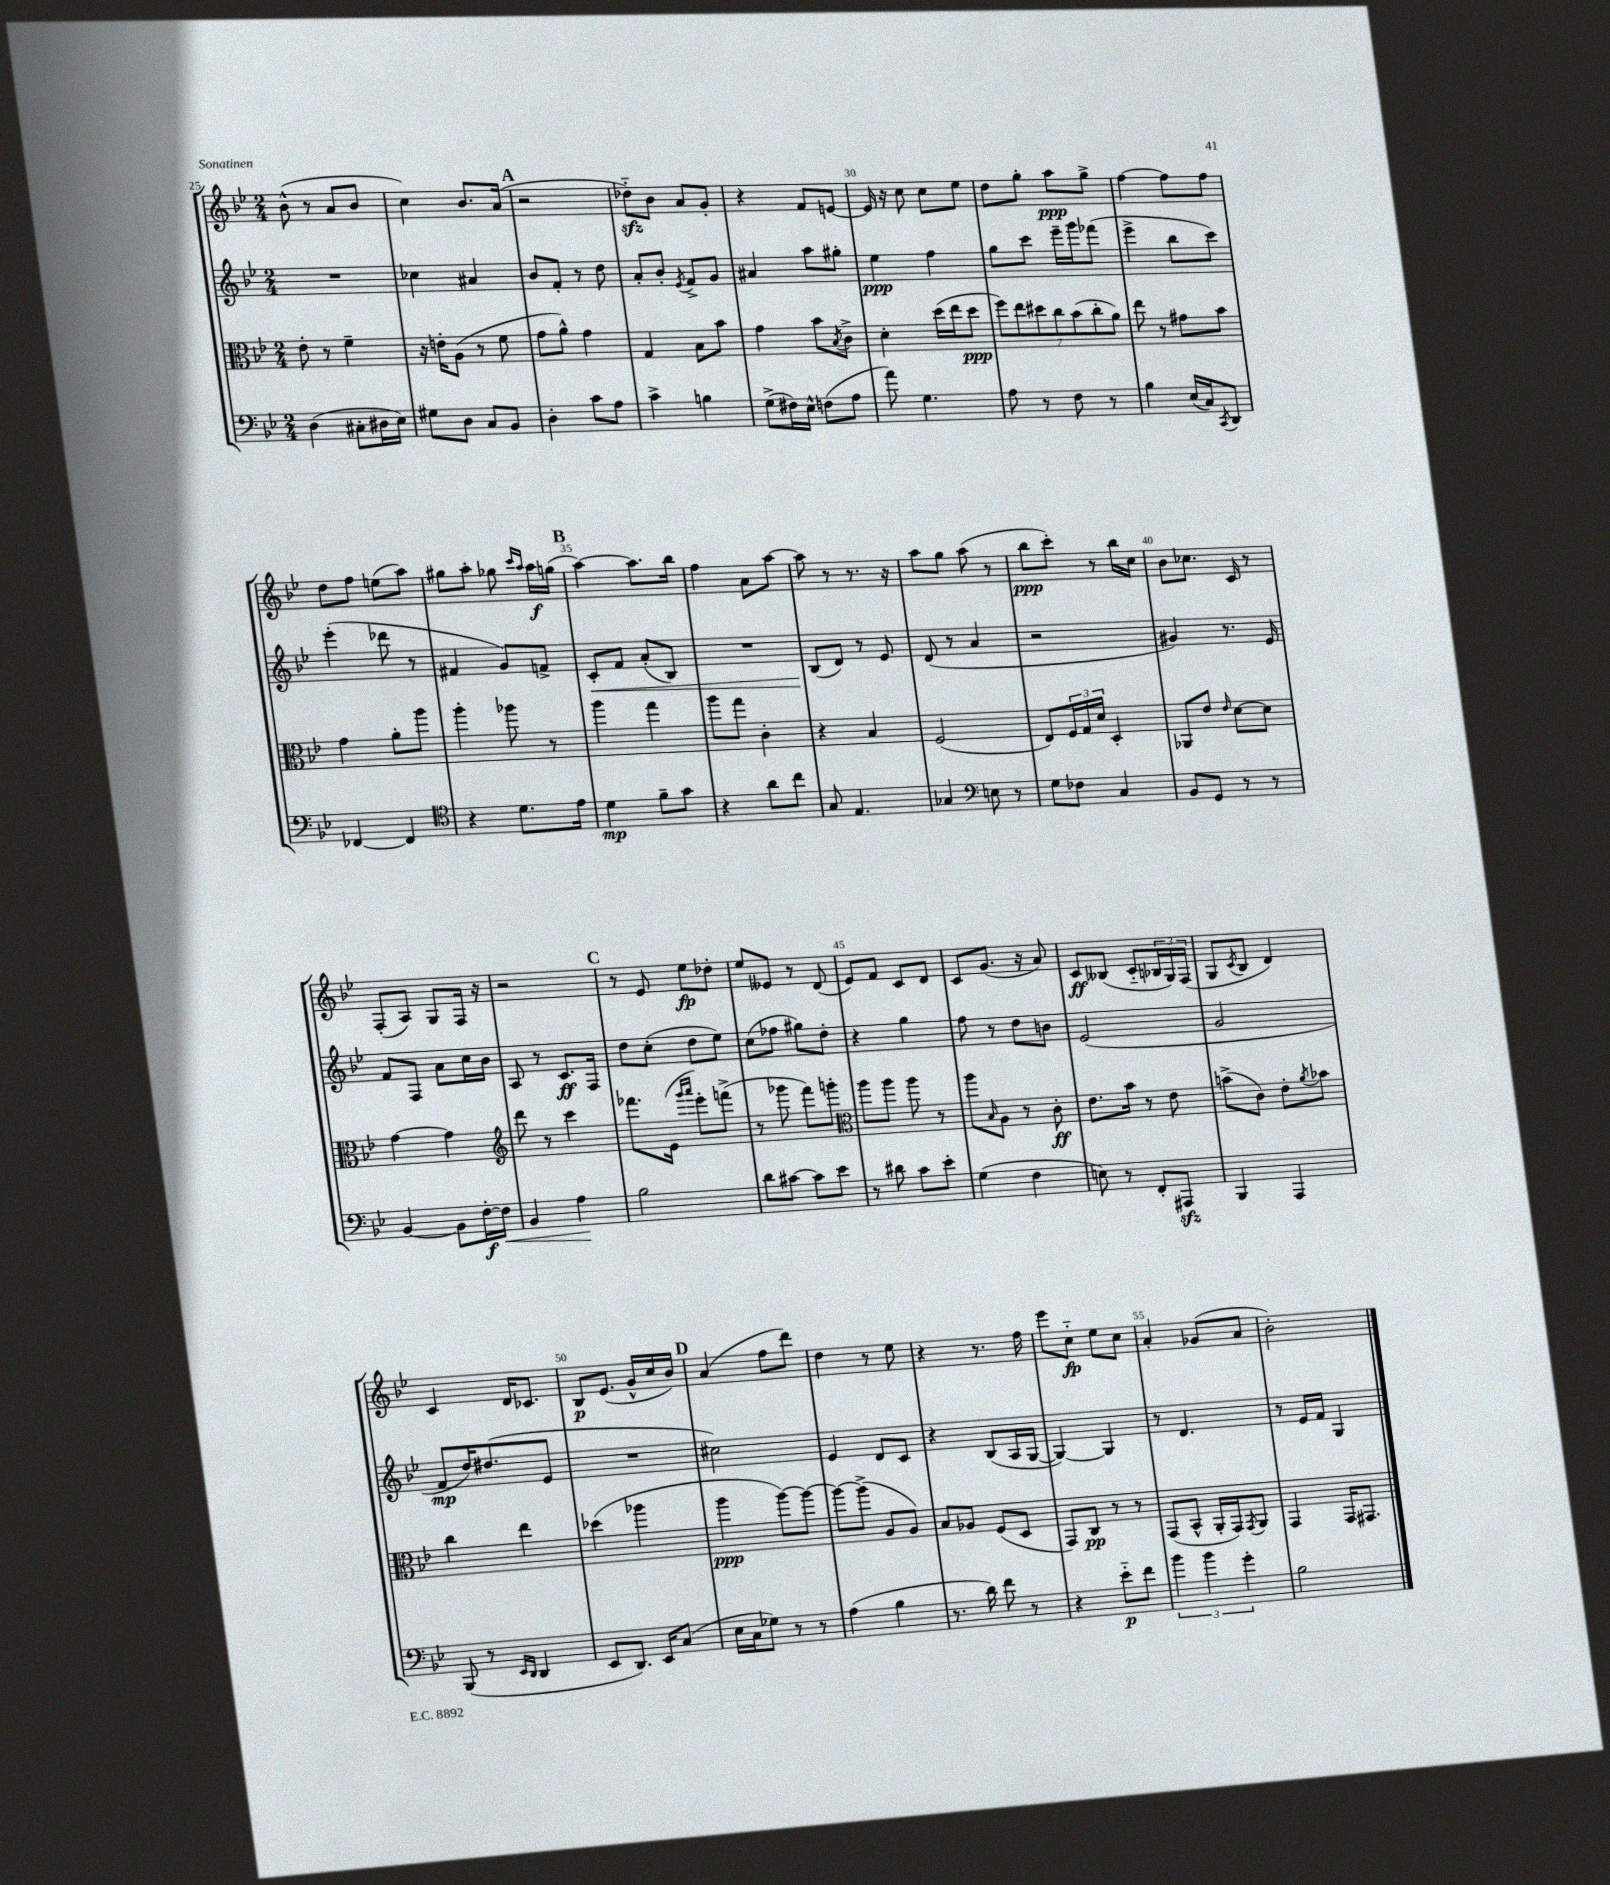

**kern	**dynam	**kern	**dynam	**kern	**dynam	**kern	**dynam
*part4	*part4	*part3	*part3	*part2	*part2	*part1	*part1
*staff4	*staff4	*staff3	*staff3	*staff2	*staff2	*staff1	*staff1
*clefF4	*	*clefC3	*	*clefG2	*	*clefG2	*
*k[b-e-]	*	*k[b-e-]	*	*k[b-e-]	*	*k[b-e-]	*
*M2/4	*	*M2/4	*	*M2/4	*	*M2/4	*
=25	=25	=25	=25	=25	=25	=25	=25
(4D\	.	8e-'\	.	2r	.	(8b-^^\	.
.	.	8r	.	.	.	8r	.
8C#X'\L	.	4f~\	.	.	.	8a/L	.
16D#X\L	.	.	.	.	.	8b-/J	.
16E-\JJ)	.	.	.	.	.	.	.
=26	=26	=26	=26	=26	=26	=26	=26
8G#X\L	.	16r	.	4cc-X\	.	4cc\)	.
.	.	16en'\KL	.	.	.	.	.
8D\J	.	(8A\J	.	.	.	.	.
8C/L	.	8r	.	4a#X/	.	8.b-/L	.
8BB-/J	.	8f\	.	.	.	.	.
.	.	.	.	.	.	(16a/Jk	.
!!LO:REH:place=s1:t=A
=27	=27	=27	=27	=27	=27	=27	=27
4D'\	.	8g\L	.	8b-/L	.	2r	.
.	.	8a^^\J)	.	8f'/J	.	.	.
8c\L	.	4g\	.	8r	.	.	.
8A\J	.	.	.	8dd\	.	.	.
=28	=28	=28	=28	=28	=28	=28	=28
4c^\	.	4G/	.	8a'/L	.	8dd-Xzz\L)	.
.	.	.	.	8b-'/J	.	8b-\J	.
.	.	.	.	8qe-/	.	.	.
4Bn\	.	8B-\L	.	8f^/L	.	8a/L	.
.	.	8b-\J	.	8g/J	.	8g'/J	.
=29	=29	=29	=29	=29	=29	=29	=29
(8G^\L	.	4g\	.	4a#X/	.	4r	.
16F#X\L)	.	.	.	.	.	.	.
16E-^^\JJ	.	.	.	.	.	.	.
(8Fn\L	.	8b-\L	.	8aa\L	.	8f/L	.
.	.	8qB-/	.	.	.	.	.
8A\J	.	8c^\J	.	8gg#X'\J	.	[8en/J	.
=30	=30	=30	=30	=30	=30	=30	=30
8a\)	.	4d'\	.	4ee-\	ppp	16e/]	.
.	.	.	.	.	.	16r	.
4.G\	.	.	.	.	.	8cc\	.
.	.	(16dd\LL	.	4ff\	.	8cc\L	.
.	.	16ee-\J	.	.	.	.	.
.	.	8dd\J	ppp	.	.	8ee-\J	.
=31	=31	=31	=31	=31	=31	=31	=31
8A\	.	14ff\L)	.	8gg\L	.	8dd\L	.
.	.	14ee-\	.	.	.	.	.
8r	.	.	.	8ccc\J	.	8gg'\J	.
.	.	14dd#X\	.	.	.	.	.
.	.	14cc\	.	.	.	.	.
8F\	.	.	.	16eee-~\LL	.	8aa\L	ppp
.	.	(14b-\	.	.	.	.	.
.	.	.	.	16ggg\J	.	.	.
.	.	14cc'\	.	.	.	.	.
8r	.	.	.	(8fff-X\J	.	8gg^\J	.
.	.	14a\J)	.	.	.	.	.
=32	=32	=32	=32	=32	=32	=32	=32
4B-\	.	8ee-\	.	4eee-^\	.	[4ff\	.
.	.	8r	.	.	.	.	.
(16E-/LL	.	8g#X\L	.	8bb-\L	.	8ff\L]	.
16C/J)	.	.	.	.	.	.	.
8qCC/	.	.	.	.	.	.	.
8DD/J	.	8b-\J	.	8ccc\J)	.	8ff\J	.
!!LO:LB:g=z
=33	=33	=33	=33	=33	=33	=33	=33
[4FF-X/	.	4g\	.	(4eee-'\	.	8dd\L	.
.	.	.	.	.	.	8ff\J	.
4FF-/]	.	8a'\L	.	8ddd-X\	.	(8een\L	.
.	.	8aa\J	.	8r	.	8aa\J)	.
=34	=34	=34	=34	=34	=34	=34	=34
*clefC4	*	*	*	*	*	*	*
4r	.	4aa'\	.	4f#X/	.	8gg#X\L	.
.	.	.	.	.	.	8aa'\J	.
8.d\L	.	8aa-X\	.	8g/L)	.	8gg-X\	.
.	.	.	.	.	.	16qqccc/LL	.
.	.	.	.	.	.	16qqaa/JJ	.
.	.	8r	.	8fn^/J	.	16aa\LL	f
16e-\Jk	.	.	.	.	.	(16ggn\JJ	.
!!LO:REH:place=s1:t=B
=35	=35	=35	=35	=35	=35	=35	=35
!	!	!	!	!	!LO:HP:b	!	!
4d\	mp	4aa\	.	8c'/L	<	[4aa\)	.
.	.	.	.	8f/J	.	.	.
8f~\L	.	4gg\	.	(8a'/L	.	8.aa\L]	.
8g\J	.	.	.	8B-/J)	.	.	.
.	.	.	.	.	.	16bb-\Jk	.
=36	=36	=36	=36	=36	=36	=36	=36
4r	.	8aa\L	.	2r	.	4ff\	.
.	.	8gg\J	.	.	.	.	.
8a\L	.	4c'\	.	.	.	8a\L	.
8cc\J	.	.	.	.	.	[8aa\J	.
=37	=37	=37	=37	=37	=37	=37	=37
8G/	.	4r	.	(8B-/L	.	8aa\]	.
4.E-/	.	.	.	8d/J)	[	8r	.
.	.	4B-/	.	8r	.	8.r	.
.	.	.	.	8e-/	.	.	.
.	.	.	.	.	.	16r	.
=38	=38	=38	=38	=38	=38	=38	=38
4G-X/	.	(2F/	.	(8d/	.	8aa\L	.
.	.	.	.	8r	.	8gg\J	.
*clefF4	*	*	*	*	*	*	*
8En\	.	.	.	4a/	.	(8aa\	.
8r	.	.	.	.	.	8r	.
=39	=39	=39	=39	=39	=39	=39	=39
8G\L	.	8E-/L)	.	2r	.	8bb-\L	ppp
8F-X\J	.	24F/L	.	.	.	8ccc'\J)	.
.	.	24G/	.	.	.	.	.
.	.	24d/JJ	.	.	.	.	.
4C/	.	4D'/	.	.	.	8r	.
.	.	.	.	.	.	16bb-\LL	.
.	.	.	.	.	.	16cc\JJ	.
=40	=40	=40	=40	=40	=40	=40	=40
8BB-/L	.	8AA-X/L	.	4g#X/)	.	8b-\L	.
8GG/J	.	8e-/J	.	.	.	8.cc-X\J	.
.	.	16qqe-/	.	.	.	.	.
8r	.	[8d\L	.	8.r	.	.	.
.	.	.	.	.	.	16c/	.
8r	.	8d\J]	.	.	.	8r	.
.	.	.	.	16e-/	.	.	.
!!LO:LB:g=z
=41	=41	=41	=41	=41	=41	=41	=41
[4BB-/	.	[4g\	.	8f/L	.	(8F'/L	.
.	.	.	.	8F/J	.	8A/J)	.
8BB-\L]	.	4g\]	.	8a\L	.	8G/L	.
[16F'\L	f	.	.	16cc\L	.	16F/Jk	.
!	!LO:HP:b	!	!	!	!	!	!
16F\JJ]	<	.	.	16b-\JJ	.	16r	.
=42	=42	=42	=42	=42	=42	=42	=42
*	*	*clefG2	*	*	*	*	*
4BB-/	.	8ddd\	.	8A/	.	2r	.
.	.	8r	.	8r	.	.	.
4A\	.	4ccc\	.	8.c/L	ff	.	.
.	.	.	.	16F/Jk	.	.	.
.	[	.	.	.	.	.	.
!!LO:REH:place=s1:t=C
=43	=43	=43	=43	=43	=43	=43	=43
2B-\	.	8.fff-X\L	.	8dd\L	.	8r	.
.	.	.	.	(8cc'\J	.	8e-/	.
.	.	(16e-\Jk	.	.	.	.	.
.	.	16qqggg/LL	.	.	.	.	.
.	.	16qqaaa/JJ	.	.	.	.	.
.	.	8eee-'\L)	.	8dd\L	.	8ee-\L	fp
.	.	(8fffn^\J	.	8ee-\J)	.	8dd-X'\J	.
=44	=44	=44	=44	=44	=44	=44	=44
8d\L	.	8r	.	(8cc\L	.	8ee-/L	.
[8c#X\J	.	8ggg-X\	.	8ff-X\J	.	8e--X/J	.
8c#\L]	.	8fff\L)	.	8gg#X\L)	.	8r	.
8e-\J	.	8gggn'\J	.	8dd'\J	.	(8d/	.
=45	=45	=45	=45	=45	=45	=45	=45
*	*	*clefC3	*	*	*	*	*
8r	.	8aa\L	.	4r	.	8e-/L)	.
8d#X\	.	8aa\J	.	.	.	8f/J	.
8c\L	.	8aa\	.	4gg\	.	8c/L	.
8e-'\J	.	8r	.	.	.	8d/J	.
=46	=46	=46	=46	=46	=46	=46	=46
(4G\	.	8aa\L	.	8ff\	.	8c/L	.
.	.	16qqB-/	.	.	.	.	.
.	.	8A\J	.	8r	.	(8.g/J	.
4F\	.	8r	.	8dd\L	.	.	.
.	.	.	.	.	.	16r	.
.	.	8c'\	ff	8bn\J	.	8a/)	.
=47	=47	=47	=47	=47	=47	=47	=47
8En\)	.	8.e-\L	.	(2e-/	.	8c/L	ff
8r	.	.	.	.	.	(8B--X/J	.
.	.	16b-\Jk	.	.	.	.	.
8FF'/L	.	8r	.	.	.	8c/L	.
8AAA#Xzz/J	.	8e-\	.	.	.	24B-X/L	.
.	.	.	.	.	.	24G/)	.
.	.	.	.	.	.	(24F/JJ	.
=48	=48	=48	=48	=48	=48	=48	=48
4BBB-/	.	(8bn^\L	.	2g/	.	8G/L	.
.	.	.	.	.	.	8qc/	.
.	.	8c\J)	.	.	.	8B-/J	.
4AAA/	.	8e-'\L	.	.	.	4d/)	.
.	.	8qa/	.	.	.	.	.
.	.	8b-X\J	.	.	.	.	.
!!LO:LB:g=z
=49	=49	=49	=49	=49	=49	=49	=49
(8BBB-/	.	4cc\	.	8f/L	mp	4c/	.
8r	.	.	.	16dd/K)	.	.	.
.	.	.	.	(8.dd#X/	.	.	.
16qqEE-/LL	.	.	.	.	.	.	.
16qqDD/JJ	.	.	.	.	.	.	.
4DD/	.	4ee-\	.	.	.	16d/KL	.
.	.	.	.	.	.	8.c-X/J	.
.	.	.	.	8e-/J	.	.	.
=50	=50	=50	=50	=50	=50	=50	=50
8EE-/L	.	(4dd-X\	.	2r	.	8B-/L	p
8.DD/J)	.	.	.	.	.	(8.e-/J	.
.	.	4aa-X\	.	.	.	.	.
16EE-/KL	.	.	.	.	.	16g^^/LL	.
(8C/J	.	.	.	.	.	16cc/	.
.	.	.	.	.	.	16b-/JJ)	.
!!LO:REH:place=s1:t=D
=51	=51	=51	=51	=51	=51	=51	=51
16E-\LL	.	4aa\	ppp	2cc#X\)	.	(4a/	.
16C\J	.	.	.	.	.	.	.
8G-X\J)	.	.	.	.	.	.	.
8r	.	[8aa\L)	.	.	.	8ff\L	.
8r	.	8aa\J_	.	.	.	8ddd\J)	.
=52	=52	=52	=52	=52	=52	=52	=52
(4A\	.	8aa\L_	.	4e-/	.	4dd\	.
.	.	(8aa^\J]	.	.	.	.	.
4B-\	.	8A/L	.	8d/L	.	8r	.
.	.	8A/J)	.	8c/J	.	8ee-\	.
=53	=53	=53	=53	=53	=53	=53	=53
8.r	.	8B-/L	.	4r	.	4r	.
.	.	8A-X/J	.	.	.	.	.
16d\)	.	.	.	.	.	.	.
8f\	.	(8F/L	.	(8B-/L	.	8.r	.
8r	.	8D/J	.	16A/L	.	.	.
.	.	.	.	[16G/JJ	.	16ff\	.
=54	=54	=54	=54	=54	=54	=54	=54
4r	.	8GG/L)	.	4G/_)	.	8eee-\L	.
.	.	8C/J	pp	.	.	8cc\J	fp
8e-\L	p	8r	.	4G/]	.	8ee-\L	.
8f\J	.	8r	.	.	.	8cc\J	.
=55	=55	=55	=55	=55	=55	=55	=55
6b-\	.	(8GG/L	.	8r	.	4a'/	.
.	.	8BB-^^/J	.	4.d/	.	.	.
6b-\	.	.	.	.	.	.	.
.	.	16AA'/LL	.	.	.	(8g-X/L	.
.	.	16GG/J)	.	.	.	.	.
6g'\	.	.	.	.	.	.	.
.	.	8qGG/	.	.	.	.	.
.	.	8AA/J	.	.	.	8a/J	.
=56	=56	=56	=56	=56	=56	=56	=56
2B-\	.	4GG/	.	8r	.	2b-'\)	.
.	.	.	.	16e-/LL	.	.	.
.	.	.	.	16f/JJ	.	.	.
.	.	16GG/KL	.	4G/	.	.	.
.	.	8.GG#X/J	.	.	.	.	.
==	==	==	==	==	==	==	==
*-	*-	*-	*-	*-	*-	*-	*-
